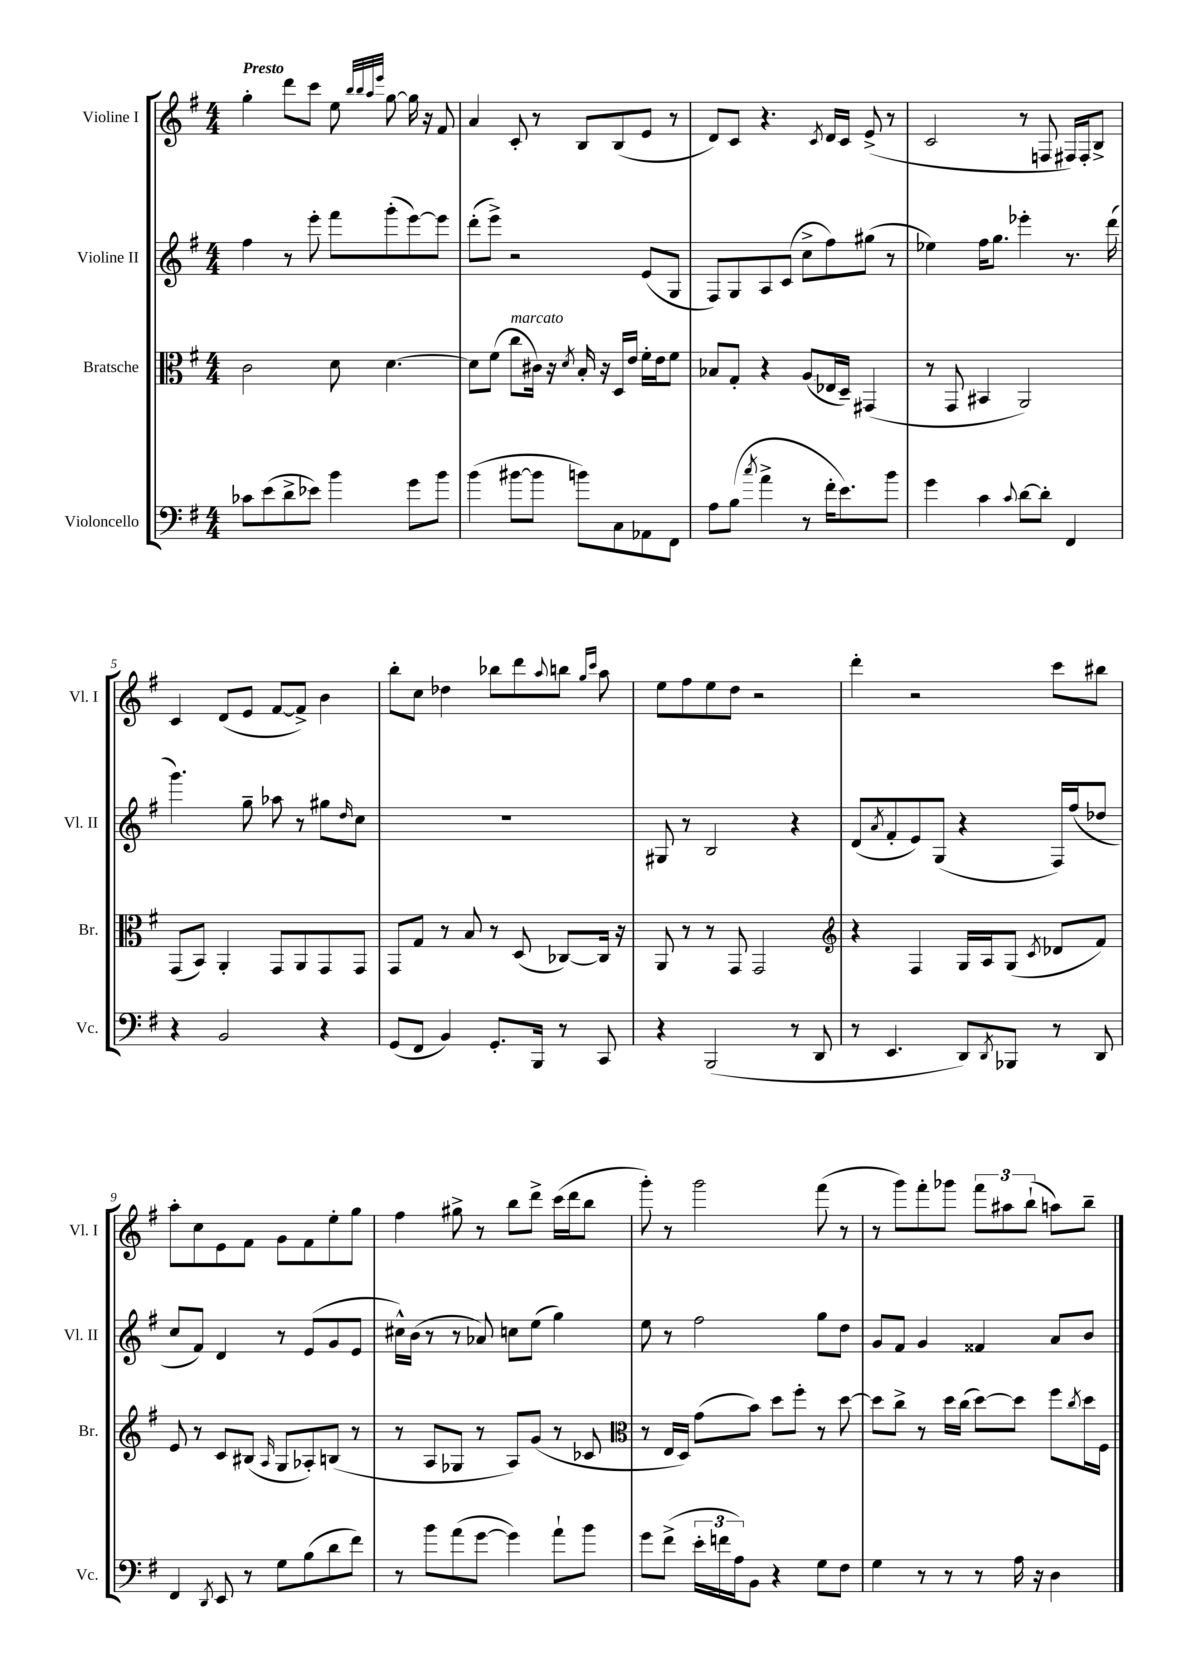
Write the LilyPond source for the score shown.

<<
\new StaffGroup <<
\new Staff = "s0" \with { instrumentName = "Violine I" shortInstrumentName = "Vl. I" } {
    \clef treble \key g \major \numericTimeSignature \time 4/4 \tempo "Presto"
    g''4-. d'''8 c'''8 e''8 \grace { b''32 b''32 a''32 e'''32 } g''8~ g''16 r16 fis'8 |
    a'4 c'8-. r8 b8 b8( e'8 r8 |
    d'8) c'8 r4. \acciaccatura { c'8 } d'16 c'16 e'8->( r8 |
    c'2 r8 f8 fis16) fis16-. b8-> |
    c'4 d'8( e'8 fis'8~ fis'8->) b'4 |
    b''8-. c''8 des''4 bes''8 d'''8 \appoggiatura { a''8 } b''8 \grace { g''16 c'''16 } a''8 |
    e''8 fis''8 e''8 d''8 r2 |
    d'''4-. r2 c'''8 bis''8 |
    a''8-. c''8 e'8 fis'8 g'8 fis'8 e''8-. g''8 |
    fis''4 gis''8-> r8 b''8 d'''8-> c'''16( d'''16 b''8 |
    g'''8-.) r8 g'''2 fis'''8( r8 |
    r8 g'''8) fis'''8-. ges'''8 \tuplet 3/2 { fis'''8 ais''8 b''8-!( } a''8) b''8-- \bar "|." |
}
\new Staff = "s1" \with { instrumentName = "Violine II" shortInstrumentName = "Vl. II" } {
    \clef treble \key g \major \numericTimeSignature \time 4/4
    fis''4 r8 e'''8-. fis'''8 g'''8-.( e'''8~) e'''8 |
    d'''8-.( e'''8->) r2 e'8( g8 |
    fis8) g8 a8 c'8( c''8-> fis''8) gis''8( r8 |
    ees''4) fis''16 g''8. ees'''4-. r8. d'''16( |
    g'''4.) g''8-- aes''8 r8 gis''8 \grace { d''16 } c''8 |
    R1 |
    gis8 r8 b2 r4 |
    d'8( \acciaccatura { a'8 } fis'8-. e'8) g8( r4 fis16) fis''16( des''8 |
    c''8 fis'8) d'4 r8 e'8( g'8 e'8 |
    cis''16-^) b'16( r8 r8 aes'8) c''8 e''8( g''4) |
    e''8 r8 fis''2 g''8 d''8 |
    g'8 fis'8 g'4 fisis'4 a'8 b'8 \bar "|." |
}
\new Staff = "s2" \with { instrumentName = "Bratsche" shortInstrumentName = "Br." } {
    \clef alto \key g \major \numericTimeSignature \time 4/4
    c'2 d'8 d'4.~ |
    d'8 fis'8( c''8^\markup { \italic "marcato" } cis'16) r16 \acciaccatura { d'8 } b16-. r16 d16 e'16 fis'16-. e'16 fis'8 |
    bes8 g8-. r4 a8\glissando( ees16 d16--) gis,4( |
    r8 g,8 bis,4 a,2) |
    g,8( b,8) a,4-. g,8 a,8 g,8 g,8 |
    g,8 g8 r8 b8 r8 d8( ces8~) ces16 r16 |
    a,8 r8 r8 g,8 g,2 |
    \clef treble r4 fis4 g16 a16 g8( \acciaccatura { c'8 } des'8 fis'8) |
    e'8 r8 c'8 bis8( \grace { a16 } g8 aes8-.) b8( r8 |
    r8 a8 ges8 r8 a8) g'8( r8 ces'8 |
    \clef alto r8 e16 d16) g'8( b'8) d''8 fis''8-. r8 d''8~ |
    d''8 c''8-> r8 d''16 c''16( d''8~) d''8 fis''8 \acciaccatura { c''8 } d''16 fis16 \bar "|." |
}
\new Staff = "s3" \with { instrumentName = "Violoncello" shortInstrumentName = "Vc." } {
    \clef bass \key g \major \numericTimeSignature \time 4/4
    ces'8 e'8( d'8-> ees'8) b'4 g'8 b'8 |
    b'4( bis'8~ bis'8 b'8) c8 aes,8 fis,8 |
    a8 b8( \acciaccatura { c''8 } a'4-> r8 fis'16-. e'8.) b'8 |
    g'4 c'4 \appoggiatura { c'8 } d'8~ d'8-. fis,4 |
    r4 b,2 r4 |
    g,8( fis,8 b,4) g,8.-. b,,16 r8 c,8 |
    r4 b,,2( r8 d,8 |
    r8 e,4. d,8) \acciaccatura { d,8 } bes,,8 r8 d,8 |
    fis,4 \acciaccatura { d,8 } e,8 r8 g8 b8( d'8 fis'8) |
    r8 b'8 a'8( g'8~ g'4) a'8-! b'8 |
    g'8 fis'8->( \tuplet 3/2 { e'16-. f'16 a16) } b,8 r4 g8 fis8 |
    g4 r8 r8 r8 a16 r16 d4 \bar "|." |
}
>>
>>
